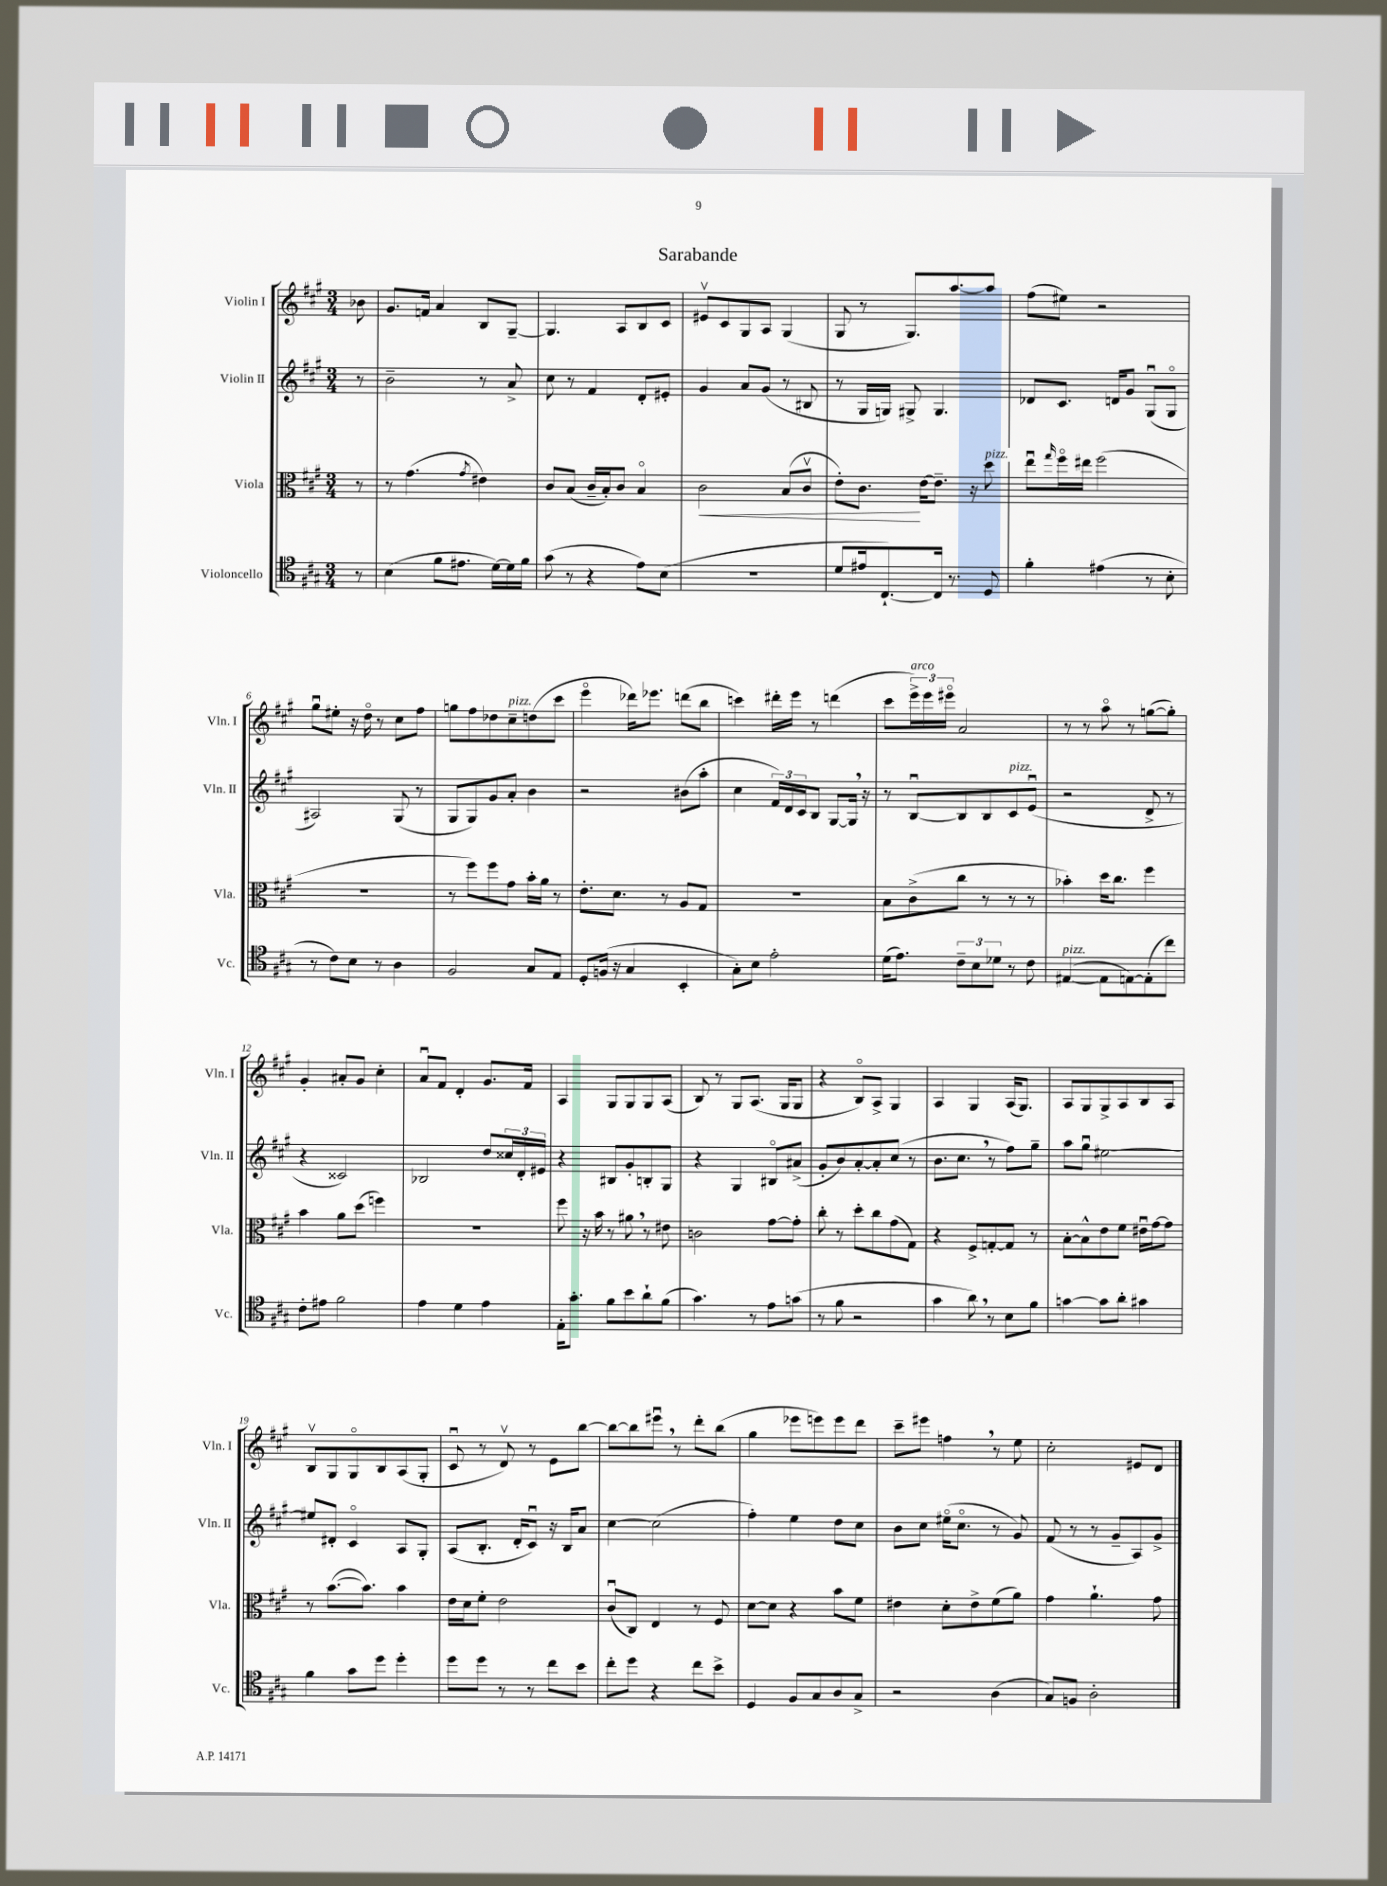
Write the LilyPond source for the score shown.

\header { title = "Sarabande" }
<<
\new StaffGroup <<
\new Staff = "s0" \with { instrumentName = "Violin I" shortInstrumentName = "Vln. I" } {
    \clef treble \key a \major \numericTimeSignature \time 3/4 \partial 8
    bes'8 |
    gis'8. f'16 a'4 b8 gis8~-- |
    gis4. a8 b8 cis'8 |
    eis'8\upbow cis'8 gis8 a8 gis4( |
    gis8 r8 gis8.) a''8.~ a''8 |
    fis''8( eis''8) r2 |
    gis''8\downbow eis''8-. r16 d''16\flageolet r8 cis''8 fis''8 |
    g''8 fis''8 des''8 cis''8--^\markup { \italic "pizz." } d''8( cis'''8 |
    e'''4\flageolet des'''16) ees'''8. d'''8( b''8 |
    c'''4) dis'''16-. e'''16 r8 d'''4( |
    cis'''8 \tuplet 3/2 { e'''16->^\markup { \italic "arco" }) e'''16 eis'''16\flageolet } a'2 |
    r8 r8 a''8\flageolet r8 g''8~( g''8-.) |
    gis'4-. ais'8-. gis'8 cis''4-. |
    a'8\downbow fis'8 d'4-. gis'8. fis'16 |
    a4 gis8 gis8 gis8 a8( |
    b8) r8 gis8 a8.( gis16 gis8 |
    r4 b8\flageolet) a8-> gis4 |
    a4 gis4 a16( gis8.) |
    a8 gis8 gis8-> a8 b8 a8 |
    b8\upbow gis8 gis8\flageolet b8 a8( gis8-. |
    cis'8\downbow r8 d'8\upbow) r8 e'8 b''8~ |
    b''8~ b''8 eis'''8\downbow \breathe r8 d'''8-. b''8( |
    gis''4 ees'''8 e'''8) e'''8 d'''8 |
    cis'''8-- eis'''8 f''4 \breathe r8 e''8 |
    cis''2-. eis'8 d'8 \bar "|." |
}
\new Staff = "s1" \with { instrumentName = "Violin II" shortInstrumentName = "Vln. II" } {
    \clef treble \key a \major \numericTimeSignature \time 3/4 \partial 8
    r8 |
    b'2-- r8 a'8-> |
    cis''8 r8 fis'4 d'8-. eis'8-. |
    gis'4 a'8 gis'8( r8 bis8 |
    r8 gis16 g16) gis8-> gis4. |
    des'8 cis'8. d'16 gis'8 gis8\downbow( gis8\flageolet |
    ais2) gis8( r8 |
    gis8 gis8) gis'8 a'8-. b'4 |
    r2 bis'8( a''8-. |
    cis''4 \tuplet 3/2 { fis'16) d'16 cis'16 } b8 gis8~ gis16 \breathe r16 |
    r8 b8~\downbow b8 b8 cis'8^\markup { \italic "pizz." } e'8\downbow( |
    r2 d'8-> r8 |
    r4 cisis'2) |
    bes2 d''8 \tuplet 3/2 { cisis''16 d'16-. eis'16 } |
    r4 bis8 gis'8-. b8-. gis8 |
    r4 gis4 bis8\flageolet ais'8->( |
    gis'8-. b'8) a'8~-. a'8-. cis''8( r8 |
    b'8. cis''8. \breathe r8 fis''8) gis''8-- |
    a''8 gis''8\downbow eis''2~ |
    eis''8 dis'8-. cis'4\flageolet a8 gis8-. |
    a8( b8.-. d'16-. cis'8\downbow) r16 b16 a'8 |
    cis''4~ cis''2( |
    fis''4-.) e''4 d''8 cis''8 |
    b'8 cis''8 eis''16\flageolet( cis''8.\flageolet r8 gis'8) |
    fis'8( r8 r8 gis'8-- a8) gis'8-> \bar "|." |
}
\new Staff = "s2" \with { instrumentName = "Viola" shortInstrumentName = "Vla." } {
    \clef alto \key a \major \numericTimeSignature \time 3/4 \partial 8
    r8 |
    r8 gis'4.( \acciaccatura { gis'8 } eis'4) |
    cis'8 b8( cis'16-- b16-.) cis'8 b4\flageolet |
    cis'2\< b8( cis'8\upbow |
    e'8-.) cis'8.\! e'16~ e'8.-- r16 d''8^\markup { \italic "pizz." } |
    e''8\downbow \grace { gis''16 } fis''16\flageolet eis''16 fis''2( |
    R2. |
    r8 fis''8) fis''8 gis'8 b'16-. a'16 r8 |
    e'8.-. d'8. r8 a8 gis8 |
    R2. |
    b8 cis'8->( cis''8 r8 r8 r8 |
    bes'4-.) d''16 cis''8. fis''4 |
    b'4 a'8 d''8( f''4) |
    R2. |
    fis''8 r16 b'16 r8 ais'8 \breathe r8 eis'8 |
    c'2 gis'8~ gis'8-. |
    cis''8-. r8 d''8-. cis''8 gis'8( gis8) |
    r4 fis8-> g8~-. g8 r8 |
    b8~-. b8-^ e'8 fis'8 eis'16\downbow gis'16~ gis'8 |
    r8 b'8.~( b'8.) b'4 |
    e'16 d'16 fis'8-. e'2 |
    cis'8\downbow( cis8) e4 r8 fis8 |
    d'8~ d'8 r4 b'8 fis'8 |
    eis'4 d'8-. eis'8-> fis'8( a'8) |
    gis'4 a'4.-! gis'8 \bar "|." |
}
\new Staff = "s3" \with { instrumentName = "Violoncello" shortInstrumentName = "Vc." } {
    \clef tenor \key a \major \numericTimeSignature \time 3/4 \partial 8
    r8 |
    b4( fis'8 eis'8. d'16~) d'16 fis'16 |
    gis'8( r8 r4 e'8) b8( |
    R2. |
    d'8 eis'16 cis8.~-!) cis16 r8. d8 |
    fis'4-. eis'4( r8 b8-. |
    r8 cis'8) b8 r8 a4 |
    fis2 gis8 e8 |
    d8-. f16( r16 gis4 b,4-. |
    gis8-.) b8 e'2-. |
    d'16( e'8.) \tuplet 3/2 { cis'8-- b8 des'8 } r8 cis'8 |
    eis4~^\markup { \italic "pizz." }( eis8 e8~) e8-.( cis''8) |
    cis'8-. eis'8 fis'2 |
    e'4 d'4 e'4 |
    e16-. gis'8.-. fis'8 b'8 a'8-! fis'8( |
    gis'4.) r8 e'8 g'8( |
    r8 fis'8 r2 |
    gis'4 a'8) \breathe r8 b8 fis'8 |
    g'4~ g'8 a'8-. gis'4 |
    fis'4 gis'8 d''8 d''4-. |
    d''8 d''8 r8 r8 cis''8 b'8 |
    cis''8-. d''8 r4 cis''8 b'8-> |
    d4 fis8 gis8 a8 gis8-> |
    r2 a4( |
    gis8) f8 a2-. \bar "|." |
}
>>
>>
